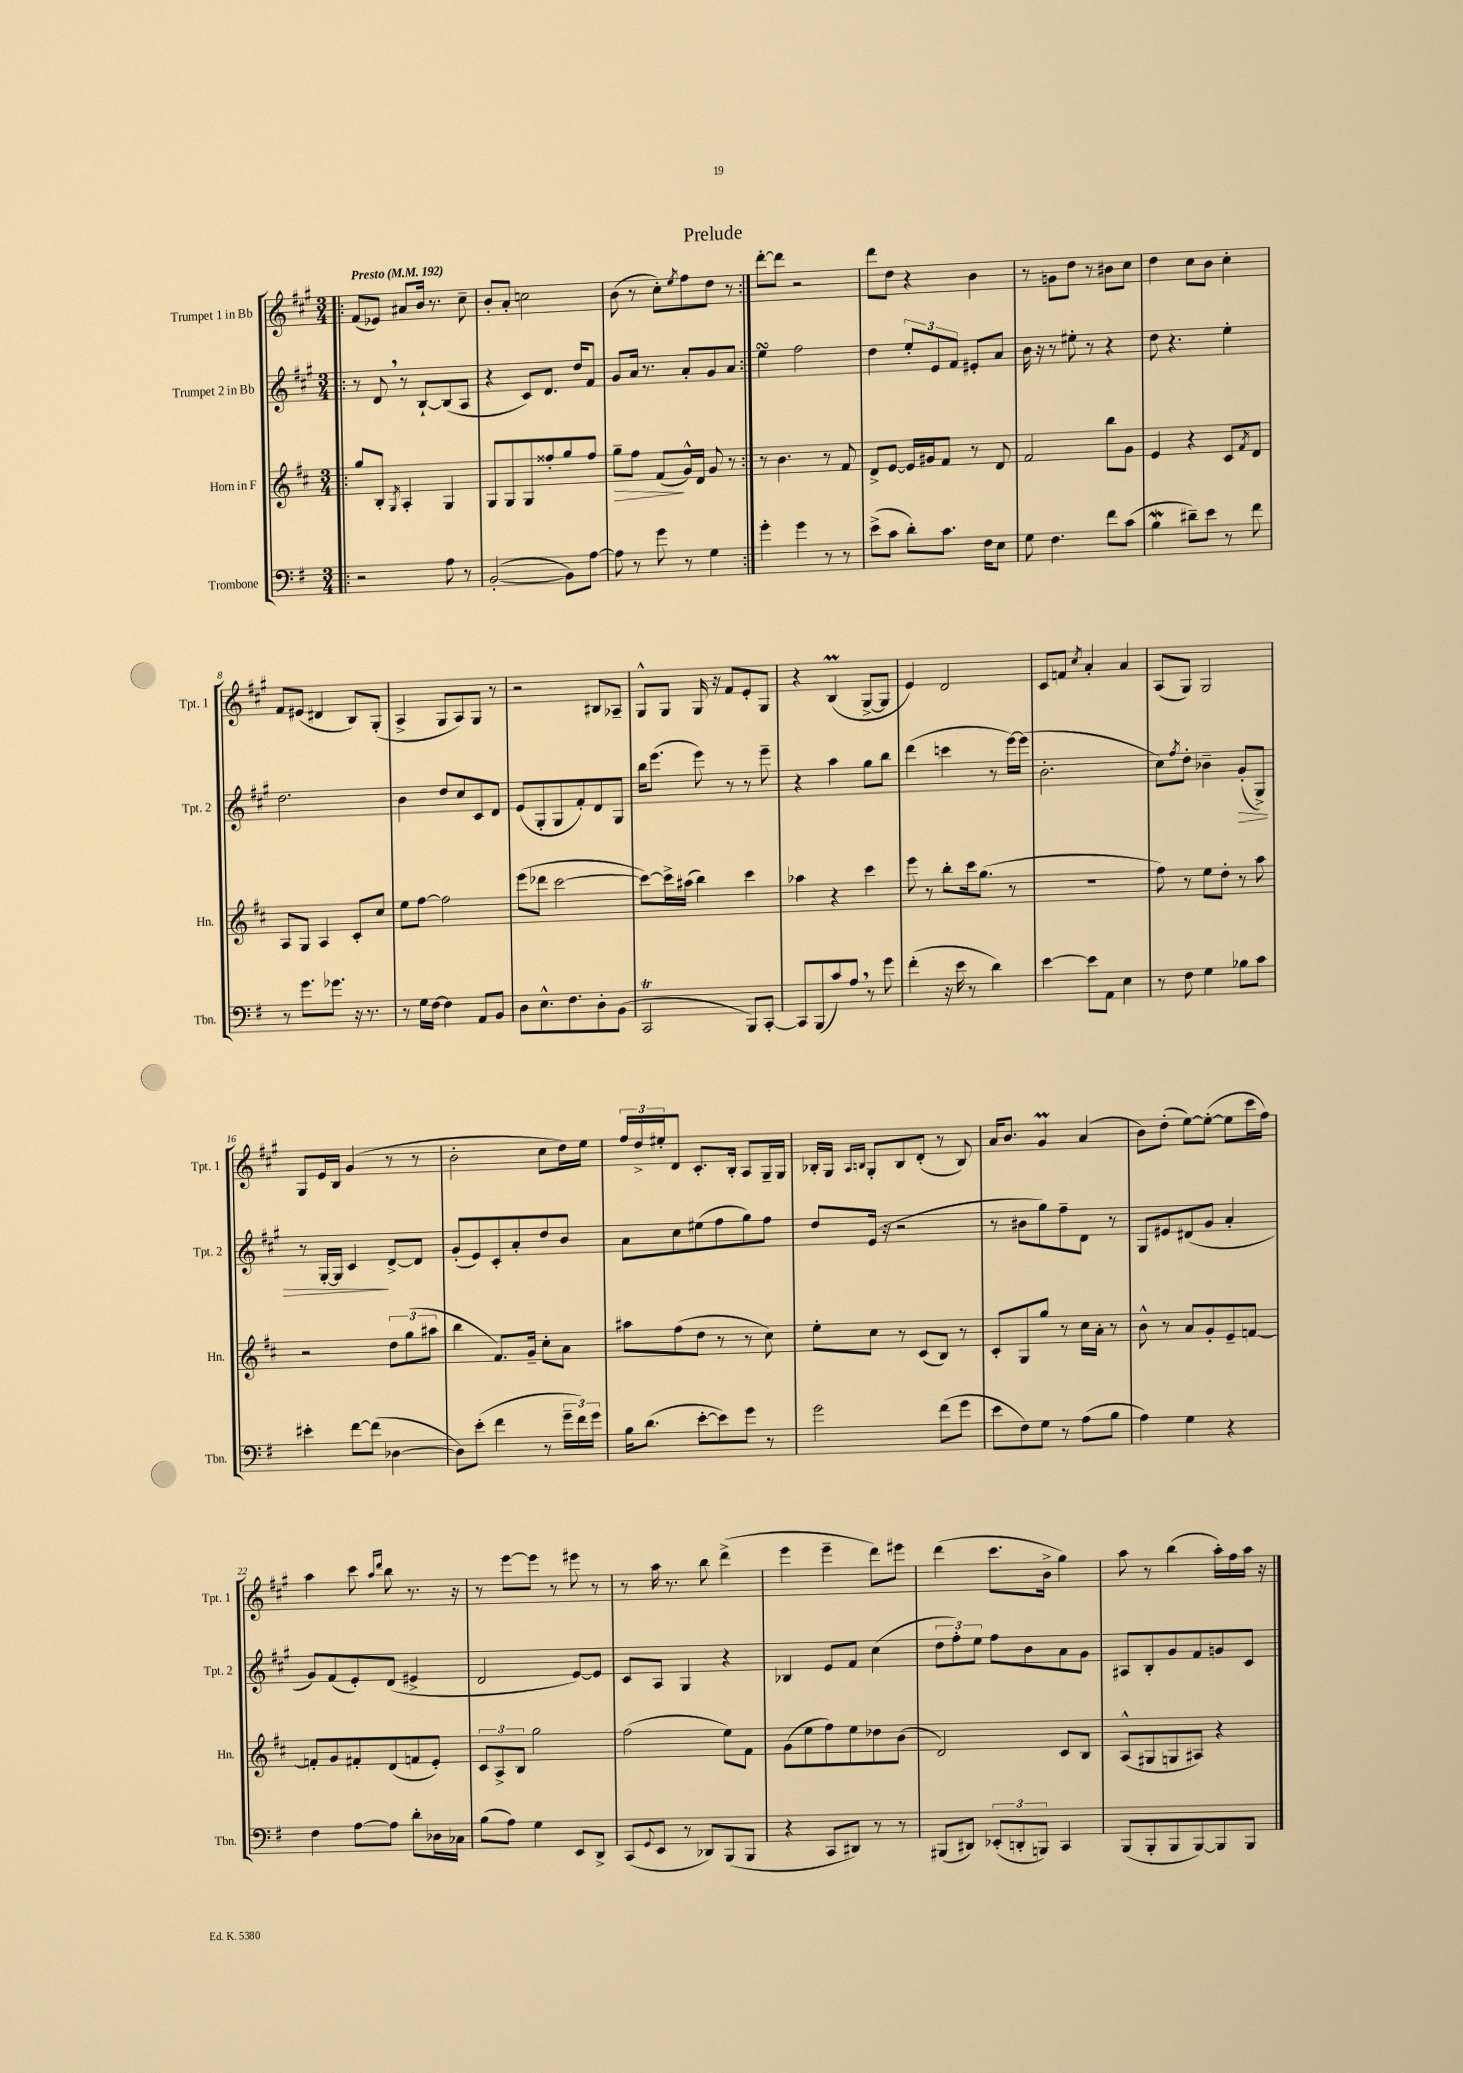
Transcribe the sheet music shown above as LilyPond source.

\header { title = "Prelude" }
<<
\new StaffGroup <<
\new Staff = "s0" \with { instrumentName = "Trumpet 1 in Bb" shortInstrumentName = "Tpt. 1" } {
    \clef treble \key a \major \numericTimeSignature \time 3/4 \tempo "Presto" 4 = 192
    \repeat volta 2 { \bar ".|:" fis'8( ees'8) ais'8 b'16 r8. cis''8-- |
    b'8-. a'8-. c''2 |
    b'8( r8 cis''8-.) \acciaccatura { e''8 } fis''8 d''8 r8 | }
    d'''8~-. d'''8 r2 |
    d'''8 d''8 r4 b'4 |
    r8 g'8 d''8 r8 bis'8 cis''8 |
    d''4 cis''8 b'8 cis''4-. |
    fis'8 eis'8( dis'4 b8) gis8-.( |
    a4-> gis8 a8) gis8 r8 |
    r2 bis8 aes8-- |
    gis8-^ gis8 gis16 r16 fis'8 e'8-. gis8 |
    r4 b4\prall( gis8~-> gis8 |
    e'4) d'2 |
    cis'8 f'8 \acciaccatura { cis''8 } a'4-. a'4 |
    a8( gis8) gis2 |
    gis8 e'16 b16 gis'4( r8 r8 |
    b'2-. cis''8 d''16) e''16 |
    \tuplet 3/2 { fis''16 d''16-> eis''16-. } d'8 cis'8.-. b16-. a8 gis16-- gis16 |
    bes16-. gis16 \grace { a16 b16 } gis8-. b8 d'8-.( r8 b8) |
    a'16 b'8. gis'4\prall a'4( |
    b'8) d''8-.( e''8~) e''8~-.( e''8 cis'''16 fis''16) |
    a''4 cis'''8 \grace { a''16 d'''16 } b''8 r8. r16 |
    r8 e'''8~ e'''8 r8 eis'''8 r8 |
    r8 a''16 r8. b''8 d'''4->( |
    e'''4 e'''4-- d'''8) eis'''8 |
    d'''4( cis'''8. b'16-> gis''4) |
    a''8 r8 b''4( a''16-.) fis''16 a''16 r16 \bar "|." |
}
\new Staff = "s1" \with { instrumentName = "Trumpet 2 in Bb" shortInstrumentName = "Tpt. 2" } {
    \clef treble \key a \major \numericTimeSignature \time 3/4
    \repeat volta 2 { \bar ".|:" r8 d'8 \breathe r8 b8~-! b8( a8 |
    r4 cis'8) d'8. d''16 fis'8 |
    gis'8 a'16 r8. a'8-. gis'8 a'8 | }
    e''4\turn fis''2 |
    d''4 \tuplet 3/2 { e''8-. e'8 fis'8 } eis'8-. a'8 |
    b'16 r16 r8 eis''8-. r8 r4 |
    d''8 r4. e''4-. |
    d''2. |
    b'4 d''8 cis''8 cis'8 d'8 |
    e'8( gis8-. gis8 fis'8-.) d'8 gis8 |
    b''16 e'''8.( e'''8) r8 r8 e'''8-- |
    r4 a''4 gis''8 b''8 |
    d'''4( c'''4 r8 e'''16~) e'''16( |
    b'2.-. |
    cis''8) \acciaccatura { fis''8 } d''8-. bes'4-- gis'8-.\>( gis8->) |
    r8 gis16~-. gis16 cis'4\! d'8~-> d'8 |
    gis'8-.( e'8) cis'8-. a'8-. d''8 b'8 |
    a'8 cis''8 eis''8( fis''8 gis''8) fis''8 |
    d''8 e'16( r16 r2 |
    r8 bis'8 gis''8) fis''8-- d'8 r8 |
    gis8 eis'8 dis'8( gis'8 a'4-. |
    gis'8) fis'8( e'8-.) d'8( eis'4-> |
    d'2 e'8~) e'8 |
    cis'8 a8 gis4 r4 |
    bes4 e'8 fis'8 cis''4( |
    \tuplet 3/2 { d''8 fis''8-.) e''8 } fis''8 b'8 a'8 gis'8 |
    ais8 b8-. gis'8 fis'8 g'8 cis'8 \bar "|." |
}
\new Staff = "s2" \with { instrumentName = "Horn in F" shortInstrumentName = "Hn." } {
    \clef treble \key d \major \numericTimeSignature \time 3/4
    \repeat volta 2 { \bar ".|:" g''8 b8-. \acciaccatura { g8 } a4-. g4 |
    g8 g8 g8 fisis''8-. g''8 fisis''8 |
    g''8--\> fis''8 fis'8\!( g'16-^) d'16 g'8 r8 | }
    r8 b'4. r8 fis'8 |
    d'8-> e'8~ e'16 gis'16 fis'8 r8 d'8 |
    fis'2 b''8 g'8 |
    e'4 r4 cis'8 \acciaccatura { fis'8 } d'8 |
    a8 g8 a4 cis'8-. cis''8 |
    e''8 fis''8~ fis''2 |
    e'''8( des'''8 cis'''2~ |
    cis'''8~) cis'''16-> ais''16( b''4) cis'''4 |
    aes''4 r4 cis'''4 |
    e'''8 r8 b''8-. cis'''16 g''8.( r8 |
    R2. |
    fis''8) r8 e''8 d''8-. r8 a''8 |
    r2 \tuplet 3/2 { d''8 g''8( ais''8 } |
    b''4 fis'8.) g'16-- cis''8-. a'8 |
    ais''8 fis''8( d''8 r8 r8 cis''8) |
    e''8-. cis''8 r8 cis'8( b8) r8 |
    cis'8-. g8 g''8 r8 cis''16 a'16-. r8 |
    b'8-^ r8 a'8 g'8-. e'8-- f'8~ |
    f'8-. g'8 fis'8-. d'8( f'8 e'8-.) |
    \tuplet 3/2 { cis'8 a8-> b8 } g''2 |
    fis''2( e''8) fis'8 |
    g'8( e''8 fis''8) e''8 des''8 b'8( |
    d'2) cis'8 b8 |
    a8-^( gis8 g8 ais8) r4 \bar "|." |
}
\new Staff = "s3" \with { instrumentName = "Trombone" shortInstrumentName = "Tbn." } {
    \clef bass \key g \major \numericTimeSignature \time 3/4
    \repeat volta 2 { \bar ".|:" r2 a8 r8 |
    b,2~-.( b,8) a8~ |
    a8 r8 g'8 r8 g4 | }
    g'4-. g'4 r8 r8 |
    e'8->( c'8 d'8-.) c'8. fis16 e8 |
    g8 fis4. fis'8 c'8( |
    b4\mordent dis'8--) e'8 r8 fis'8 |
    r8 g'8. ges'8. r16 r8. |
    r8 g16 fis16~ fis4 a,8 b,8 |
    d8 e8.-^ fis8. d8-. b,8( |
    c,2\trill b,,8) c,8~-. |
    c,8 b,,8( c'8) a8 \breathe r8 g'8 |
    fis'4-.( r16 e'16 r8 d'4) |
    e'4~ e'8 a,8 e4 |
    r8 fis8 g4 bes8 c'8 |
    eis'4-. fis'8~ fis'8( des4~ |
    des8) e'8-.( fis'4 r8 \tuplet 3/2 { g'16-- fis'16) g'16 } |
    b16 d'8.( e'8~-. e'8) g'8 r8 |
    g'2 fis'8( g'8 |
    e'8 fis8) g8 r8 a8( b8 |
    a4) g4 r4 |
    fis4 a8~ a8 d'8-. des16 ces16 |
    b8( a8) g4 e,8 d,8-> |
    c,8( \appoggiatura { g,8 } e,8 r8 des,8) b,,8( b,,8 |
    r4 c,8 dis,8) r8 r8 |
    bis,,8( dis,8) \tuplet 3/2 { ees,8-.( d,8-. b,,8) } c,4 |
    b,,8( b,,8-. b,,8 b,,8~) b,,8 b,,8 \bar "|." |
}
>>
>>
